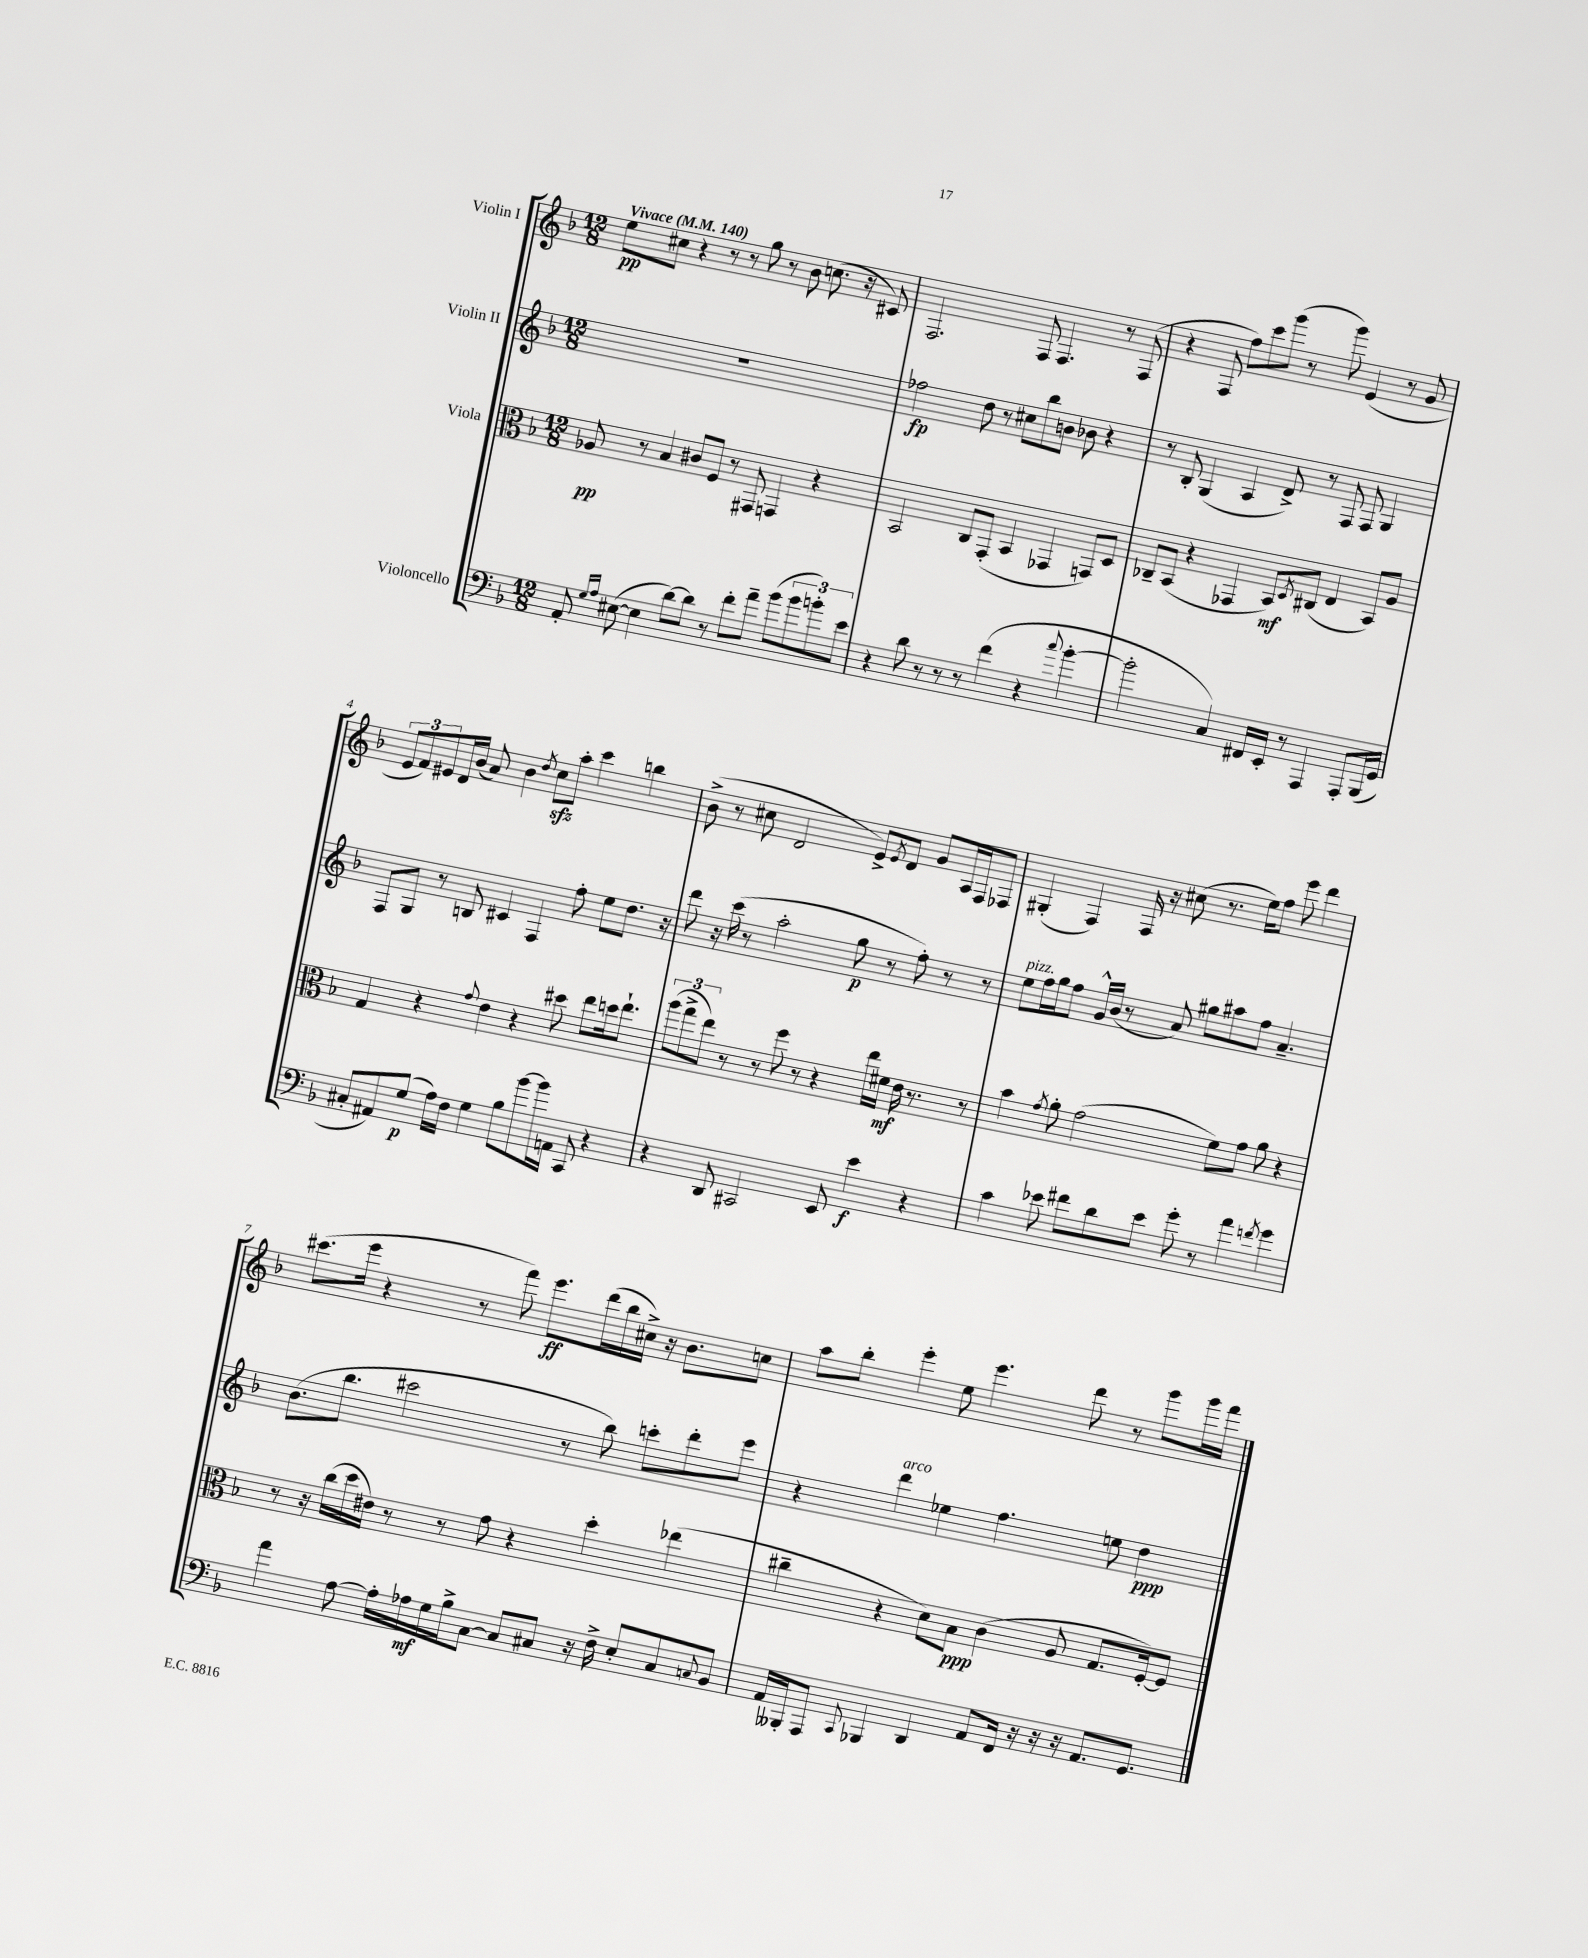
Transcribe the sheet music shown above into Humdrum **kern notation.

**kern	**dynam	**kern	**dynam	**kern	**dynam	**kern	**dynam
*part4	*part4	*part3	*part3	*part2	*part2	*part1	*part1
*staff4	*staff4	*staff3	*staff3	*staff2	*staff2	*staff1	*staff1
*I"Violoncello	*	*I"Viola	*	*I"Violin II	*	*I"Violin I	*
*clefF4	*	*clefC3	*	*clefG2	*	*clefG2	*
*k[b-]	*	*k[b-]	*	*k[b-]	*	*k[b-]	*
*M12/8	*	*M12/8	*	*M12/8	*	*M12/8	*
*MM140	*	*MM140	*	*MM140	*	*MM140	*
=1	=1	=1	=1	=1	=1	=1	=1
!	!	!	!	!	!	!LO:TX:a:B:t=Vivace	!
8AA'/	.	8A-X/	pp	1.r	.	8ee\L	pp
16qqG/LL	.	.	.	.	.	.	.
16qqA/JJ	.	.	.	.	.	.	.
([8E#X\	.	8r	.	.	.	8cc#X\J	.
4E#\]	.	4B-/	.	.	.	4r	.
[8d\L)	.	8c#X/L	.	.	.	8r	.
8d\J]	.	8F/J	.	.	.	8r	.
8r	.	8r	.	.	.	8gg\	.
8f'\L	.	8GG#X/	.	.	.	8r	.
8a~\J	.	4GGn/	.	.	.	8b-\	.
(8b-\L	.	.	.	.	.	(8.ccn\	.
12b-\	.	4r	.	.	.	.	.
.	.	.	.	.	.	16r	.
12bn'\)	.	.	.	.	.	.	.
.	.	.	.	.	.	8c#X/)	.
12e\J	.	.	.	.	.	.	.
=2	=2	=2	=2	=2	=2	=2	=2
4r	.	2BB-/	.	2ff-X\	fp	2.F/	.
8d\	.	.	.	.	.	.	.
8r	.	.	.	.	.	.	.
8r	.	8C/L	.	8dd\	.	.	.
8r	.	(8GG'/J	.	8r	.	.	.
(4f\	.	4BB-/	.	8cc#X\L	.	8F/	.
.	.	.	.	8bb-\	.	4.F/	.
4r	.	4GG-X/	.	8bn\J	.	.	.
.	.	.	.	8b-X\	.	.	.
8qqcc/	.	.	.	.	.	.	.
[4b-'\	.	8GGn/L)	.	4r	.	8r	.
.	.	8D/J	.	.	.	(8F/	.
=3	=3	=3	=3	=3	=3	=3	=3
2b-'\]	.	8C-X~/L	.	8r	.	4r	.
.	.	(8BB-/J	.	8B-'/	.	.	.
.	.	4r	.	(4G/	.	8F/	.
.	.	.	.	.	.	8ff\L)	.
4C/)	.	4GG-X/	.	4A/	.	8ccc\	.
.	.	.	.	.	.	(8ggg\J	.
16FF#X/LL	.	8BB-/L)	mf	8d^/)	.	8r	.
16EE'/JJ	.	.	.	.	.	.	.
.	.	8qD/	.	.	.	.	.
8r	.	(8C#X/J	.	8r	.	8ggg\)	.
4AAA/	.	4E/	.	8F/	.	(4e/	.
.	.	.	.	8F/	.	.	.
8AAA'/L	.	8BB-/L)	.	4G/	.	8r	.
(16BBB-/L	.	8A/J	.	.	.	8g/	.
16GG/JJ	.	.	.	.	.	.	.
!!LO:LB:g=z
=4	=4	=4	=4	=4	=4	=4	=4
8C#X'/L	.	4G/	.	8F/L	.	12e/L	.
.	.	.	.	.	.	12f/)	.
8AA#X/)	.	.	.	8G/J	.	.	.
.	.	.	.	.	.	12e#X/	.
(8G/J	p	4r	.	8r	.	16d/L	.
.	.	.	.	.	.	(16b-/JJ	.
16A\LL)	.	.	.	8Bn/	.	8a/)	.
16F\JJ	.	.	.	.	.	.	.
.	.	8qqg/	.	.	.	.	.
4G\	.	4e\	.	4c#X/	.	4b-\	.
.	.	.	.	.	.	8qdd/	.
8B-\L	.	4r	.	4F/	.	8cczz\L	.
[8b-\	.	.	.	.	.	8aa'\J	.
16b-\L]	.	8dd#X\	.	8ff'\	.	4ccc\	.
16AAn\JJ	.	.	.	.	.	.	.
8CC/	.	8ee\L	.	8ee\L	.	.	.
4r	.	16ddn\k	.	8.dd\J	.	4bbn\	.
.	.	8.ee`\J	.	.	.	.	.
.	.	.	.	16r	.	.	.
=5	=5	=5	=5	=5	=5	=5	=5
4r	.	(12aa\L	.	8ddd\	.	(8b-^\	.
.	.	12gg^\	.	.	.	.	.
.	.	.	.	16r	.	8r	.
.	.	12ee\J)	.	.	.	.	.
.	.	.	.	(16ccc\	.	.	.
8DD/	.	8r	.	8r	.	8cc#X\	.
2CC#X/	.	8r	.	2aa'\	.	2d/	.
.	.	8ff\	.	.	.	.	.
.	.	8r	.	.	.	.	.
.	.	4r	.	.	.	.	.
8EE/	.	.	.	8gg\	p	8e^/L)	.
.	.	.	.	.	.	8qe/	.
4e\	f	16ee\LL	.	8r	.	8d/J	.
.	.	16f#X\JJ	mf	.	.	.	.
.	.	16e\	.	8ff'\)	.	8g/L	.
.	.	8.r	.	.	.	.	.
4r	.	.	.	8r	.	16A/L	.
.	.	.	.	.	.	16F/J	.
.	.	8r	.	8r	.	8F-X/J	.
=6	=6	=6	=6	=6	=6	=6	=6
!	!	!	!	!LO:TX:a:i:t=pizz.	!	!	!
4c\	.	4b-\	.	8ee\L	.	(4G#X'/	.
.	.	.	.	16ff\L	.	.	.
.	.	.	.	16gg\J	.	.	.
.	.	8qg/	.	.	.	.	.
8e-X\	.	8a'\	.	8ff\J	.	4F/)	.
8f#X\L	.	(2g\	.	16g^^/LL	.	.	.
.	.	.	.	(16b-/JJ	.	.	.
8d\	.	.	.	8r	.	16F/	.
.	.	.	.	.	.	16r	.
8e-\J	.	.	.	8a/)	.	(8cc#X\	.
8g'\	.	.	.	8gg#X\L	.	8.r	.
8r	.	8f\L)	.	8aa#X\	.	.	.
.	.	.	.	.	.	16ee\KL)	.
4a\	.	8g\J	.	8ff\J	.	8ff\J	.
.	.	8a\	.	4.a~/	.	8eee\	.
8qfn/	.	.	.	.	.	.	.
4g\	.	4r	.	.	.	4ddd\	.
!!LO:LB:g=z
=7	=7	=7	=7	=7	=7	=7	=7
4a\	.	8r	.	(8.b-\L	.	(8.ccc#X\L	.
.	.	16r	.	.	.	.	.
.	.	(16cc\LL	.	8.bb-\J	.	16eee\Jk	.
[8A\	.	16dd\	.	.	.	4r	.
.	.	16e#X\JJ)	.	.	.	.	.
16A'\LL]	.	8r	.	2ccc#X\	.	.	.
16A-X\	mf	.	.	.	.	.	.
16G\	.	8r	.	.	.	8r	.
16B-^\J	.	.	.	.	.	.	.
[8C\J	.	8g\	.	.	.	8fff\)	.
8C/L]	.	4r	.	.	.	8.eee\L	ff
8C#X/J	.	.	.	8r	.	.	.
.	.	.	.	.	.	(16ddd\L	.
16r	.	4dd'\	.	8bb-\)	.	16bb-\	.
16F^\	.	.	.	.	.	16cc#X^\JJ)	.
8E'/L	.	.	.	8cccn'\L	.	16r	.
.	.	.	.	.	.	8.b-\L	.
8C#/	.	(4ee-X\	.	8ddd'\	.	.	.
8qqCn/	.	.	.	.	.	.	.
8BB-/J	.	.	.	8eee\J	.	8ccn\J	.
=8	=8	=8	=8	=8	=8	=8	=8
16AA/LL	.	4cc#X~\	.	4r	.	8aa\L	.
16BBB--X'/J	.	.	.	.	.	.	.
8AAA/J	.	.	.	.	.	8bb-'\J	.
8qqCC/	.	.	.	.	.	.	.
!	!	!	!	!LO:TX:a:i:t=arco	!	!	!
4BBB-X/	.	4r	.	4ddd\	.	4eee'\	.
4DD/	.	8d\L)	.	4ee-X\	.	8ee\	.
.	.	8B-\J	ppp	.	.	4.eee\	.
8AA/L	.	(4c\	.	4.ff\	.	.	.
16FF/Jk	.	.	.	.	.	.	.
16r	.	.	.	.	.	.	.
16r	.	8A/	.	.	.	8ddd\	.
16r	.	.	.	.	.	.	.
8.AA/L	.	8.G/L	.	8een\	.	8r	.
.	.	.	.	4dd\	ppp	8ggg\L	.
8.GG/J	.	[16F'/k)	.	.	.	.	.
.	.	8F/J]	.	.	.	16ggg\L	.
.	.	.	.	.	.	16fff\JJ	.
==	==	==	==	==	==	==	==
*-	*-	*-	*-	*-	*-	*-	*-
